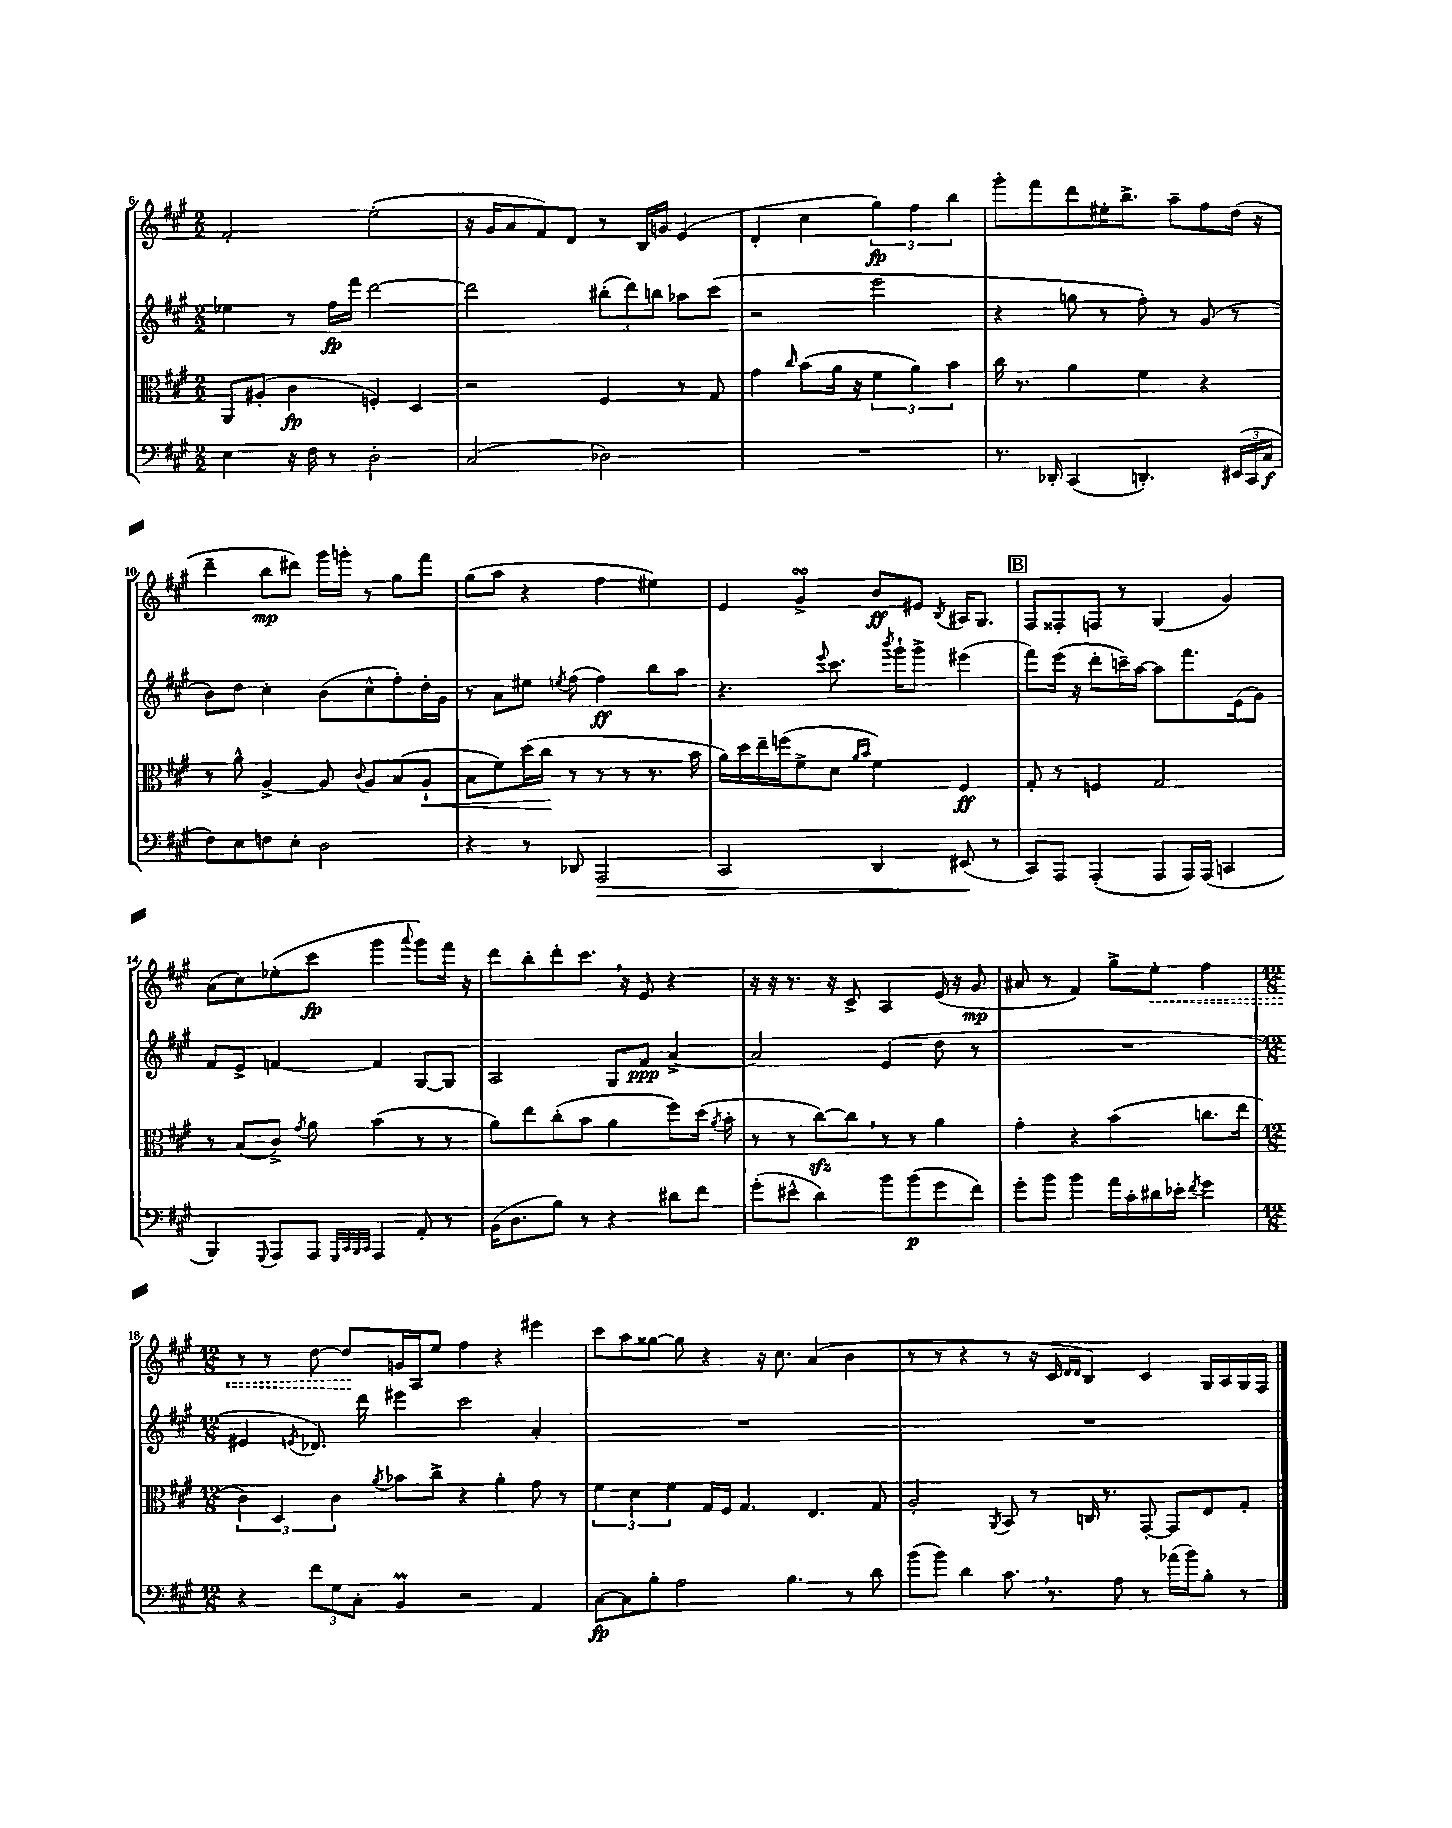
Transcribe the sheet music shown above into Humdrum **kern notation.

**kern	**dynam	**kern	**dynam	**kern	**dynam	**kern	**dynam
*part4	*part4	*part3	*part3	*part2	*part2	*part1	*part1
*staff4	*staff4	*staff3	*staff3	*staff2	*staff2	*staff1	*staff1
*clefF4	*	*clefC3	*	*clefG2	*	*clefG2	*
*k[f#c#g#]	*	*k[f#c#g#]	*	*k[f#c#g#]	*	*k[f#c#g#]	*
*M2/2	*	*M2/2	*	*M2/2	*	*M2/2	*
=6	=6	=6	=6	=6	=6	=6	=6
4E\	.	8AA/L	.	4ee-X\	.	2f#'/	.
.	.	(8A#X'/J	.	.	.	.	.
16r	.	4c#\	fp	8r	.	.	.
16F#\	.	.	.	.	.	.	.
8r	.	.	.	16ff#\LL	fp	.	.
.	.	.	.	16fff#\JJ	.	.	.
2D'\	.	4Fn'/)	.	[2ddd\	.	(2ee'\	.
.	.	4D/	.	.	.	.	.
=7	=7	=7	=7	=7	=7	=7	=7
(2C#/	.	2r	.	2ddd\]	.	16r	.
.	.	.	.	.	.	16g#/KL	.
.	.	.	.	.	.	8a/	.
.	.	.	.	.	.	8f#/)	.
.	.	.	.	.	.	8d/J	.
2D-X\)	.	4F#/	.	(12bb#X'\L	.	8r	.
.	.	.	.	12ddd\)	.	.	.
.	.	.	.	.	.	16B/LL	.
.	.	.	.	12bbn\J	.	.	.
.	.	.	.	.	.	16gn/JJ	.
.	.	8r	.	8aa-X\L	.	(4e/	.
.	.	8G#/	.	(8ccc#\J	.	.	.
=8	=8	=8	=8	=8	=8	=8	=8
1r	.	4g#\	.	2r	.	4d'/	.
.	.	16qqcc#/	.	.	.	.	.
.	.	(8b\L	.	.	.	4cc#\	.
.	.	16a\Jk	.	.	.	.	.
.	.	16r	.	.	.	.	.
.	.	6f#\	.	2eee\	.	6gg#\)	fp
.	.	6a\)	.	.	.	6ff#\	.
.	.	6b\	.	.	.	6bb\	.
=9	=9	=9	=9	=9	=9	=9	=9
8.r	.	16cc#\	.	4r	.	8ggg#'\L	.
.	.	8.r	.	.	.	.	.
.	.	.	.	.	.	8fff#\	.
16DD-X'/	.	.	.	.	.	.	.
(4CC#/	.	4a\	.	8ggn\	.	8ddd\	.
.	.	.	.	8r	.	16ee#X'\K	.
.	.	.	.	.	.	8.bb^\J	.
4.DDn'/)	.	4f#\	.	8ff#'\)	.	.	.
.	.	.	.	8r	.	8aa~\L	.
.	.	4r	.	(8g#/	.	8ff#\	.
(24EE#X/LL	.	.	.	8r	.	(16dd\Jk	.
24CC#/	.	.	.	.	.	.	.
.	.	.	.	.	.	16r	.
24C#/JJ	f	.	.	.	.	.	.
!!LO:LB:g=z
=10	=10	=10	=10	=10	=10	=10	=10
8F#\L)	.	8r	.	8b\L)	.	4ddd~\	.
8E\	.	8a^^\	.	8dd\J	.	.	.
8Fn\	.	[4A^/	.	4cc#'\	.	8bb\L	mp
8E'\J	.	.	.	.	.	8ddd#X\J)	.
2D\	.	8A/]	.	(8b\L	.	16ggg#\LL	.
.	.	.	.	.	.	16gggn'\JJ	.
.	.	8qqc#/	.	.	.	.	.
.	.	8A/L	.	8cc#^^\	.	8r	.
.	.	(8B/	.	8ff#'\)	.	8gg#\L	.
!	!	!	!LO:HP:b	!	!	!	!
.	.	8A`/J	<	16dd'\L	.	8fff#\J	.
.	.	.	.	16g#\JJ	.	.	.
=11	=11	=11	=11	=11	=11	=11	=11
4r	.	8B\L	.	8r	.	(8gg#\L	.
.	.	8f#\)	.	8a\L	.	8aa\J	.
8r	.	(16dd\L	.	8ee#X\J	.	4r	.
.	.	16cc#\JJ	.	.	.	.	.
.	.	.	.	8qeen/	.	.	.
8DD-X/	.	8r	[	(8ff#\	.	.	.
!	!LO:HP:b	!	!	!	!	!	!
2AAA/	>	8r	.	4ff#\)	ff	4ff#\	.
.	.	8r	.	.	.	.	.
.	.	8.r	.	8bb\L	.	4ee#X\)	.
.	.	.	.	8aa\J	.	.	.
.	.	16b\	.	.	.	.	.
=12	=12	=12	=12	=12	=12	=12	=12
2CC#/	.	16a\LL)	.	4.r	.	4e/	.
.	.	16dd\	.	.	.	.	.
.	.	16ee~\	.	.	.	.	.
.	.	(16ffn\J	.	.	.	.	.
.	.	8f#^\	.	.	.	4g#sSsS^/	.
.	.	.	.	8qqeee/	.	.	.
.	.	8d\J	.	8.ccc#\	.	.	.
.	.	16qqa/LL	.	.	.	.	.
.	.	16qqb/JJ	.	.	.	.	.
4DD/	.	4f#\)	.	.	.	8b/L	ff
.	.	.	.	8qbbb/	.	.	.
.	.	.	.	16ggg#`\KL	.	.	.
.	.	.	.	8ggg#^\J	.	8e#X/J	.
.	.	.	.	.	.	8qB/	.
(8EE#X/	.	4F#/	ff	(4eee#X\	.	16A#X/KL	.
.	.	.	.	.	.	8.G#/J	.
8r	]	.	.	.	.	.	.
!!LO:REH:place=s1:t=B
=13	=13	=13	=13	=13	=13	=13	=13
8CC#/L)	.	8G#'/	.	8fff#\L)	.	8F#/L	.
8AAA/J	.	8r	.	(16eee\Jk	.	8F##X'/	.
.	.	.	.	16r	.	.	.
(4AAA'/	.	4Fn/	.	8ddd'\L	.	8Fn/J	.
.	.	.	.	16cccn~\L)	.	8r	.
.	.	.	.	[16aa\JJ	.	.	.
8AAA/L	.	2G#/	.	8aa\L]	.	(4G#/	.
16AAA/L)	.	.	.	8.fff#\	.	.	.
(16AAA/JJ	.	.	.	.	.	.	.
4CCn/	.	.	.	.	.	4g#/)	.
.	.	.	.	(16e\k	.	.	.
.	.	.	.	8g#\J)	.	.	.
!!LO:LB:g=z
=14	=14	=14	=14	=14	=14	=14	=14
4BBB/)	.	8r	.	8f#/L	.	(8a\L	.
.	.	(8B/L	.	8e^/J	.	8cc#\)	.
8qqGGG#/	.	.	.	.	.	.	.
8AAA/L	.	8c#^/J)	.	[4fn/	.	(8ee-X'\	.
.	.	8qg#/	.	.	.	.	.
8AAA/J	.	8a\	.	.	.	8ccc#\J	fp
32qqGGG#/LLL	.	.	.	.	.	.	.
32qqCC#/	.	.	.	.	.	.	.
32qqBBB/	.	.	.	.	.	.	.
32qqCC#/JJJ	.	.	.	.	.	.	.
4AAA/	.	(4b\	.	4f/]	.	4ggg#\	.
.	.	.	.	.	.	8qqaaa/	.
8AA'/	.	8r	.	[8G#/L	.	8ggg#\L)	.
8r	.	8r	.	8G#/J]	.	16fff#\Jk	.
.	.	.	.	.	.	16r	.
=15	=15	=15	=15	=15	=15	=15	=15
(16BB\KL	.	8a\L)	.	2A/	.	8ddd\L	.
8.D\	.	.	.	.	.	.	.
.	.	8ee\	.	.	.	8bb'\	.
8B\J)	.	(8cc#'\	.	.	.	8ddd'\	.
8r	.	8b\J	.	.	.	8.ccc#,\J	.
4r	.	4a\	.	8G#/L	.	.	.
.	.	.	.	.	.	16r	.
.	.	.	.	8f#/J	ppp	8e/	.
8d#X\L	.	8ff#\L)	.	[4a^/	.	4r	.
8f#\J	.	(16dd\Jk	.	.	.	.	.
.	.	8qa/	.	.	.	.	.
.	.	16b'\	.	.	.	.	.
=16	=16	=16	=16	=16	=16	=16	=16
(8g#'\L	.	8r	.	2a/]	.	16r	.
.	.	.	.	.	.	16r	.
8e#X^^\J	.	8r	.	.	.	8.r	.
4d\)	.	[8cc#zz\L)	.	.	.	.	.
.	.	.	.	.	.	16r	.
.	.	8cc#,\J]	.	.	.	8c#^/	.
8b\L	.	8r	.	(4e/	.	4A/	.
(8b\	p	8r	.	.	.	.	.
8g#\	.	4a\	.	8dd\	.	(16e/	.
.	.	.	.	.	.	16r	.
8f#\J)	.	.	.	8r	.	8g#/	mp
=17	=17	=17	=17	=17	=17	=17	=17
8g#'\L	.	4g#'\	.	1r	.	8a#X/	.
8b\J	.	.	.	.	.	8r	.
4b\	.	4r	.	.	.	4f#/)	.
16a\LL	.	(4b\	.	.	.	8gg#^\L	.
16c#'\	.	.	.	.	.	.	.
!	!	!	!	!	!	!	!LO:HP:b
16d#X\	.	.	.	.	.	8ee'\J	<
16e-X'\JJ	.	.	.	.	.	.	.
8qf#/	.	.	.	.	.	.	.
4g#\	.	8.ccn\L	.	.	.	4ff#\	.
.	.	16ee\Jk	.	.	.	.	.
!!LO:LB:g=z
=18	=18	=18	=18	=18	=18	=18	=18
*M12/8	*	*M12/8	*	*M12/8	*	*M12/8	*
4r	.	6c#\)	.	4e#X/	.	8r	.
.	.	.	.	.	.	8r	.
.	.	6D/	.	.	.	.	.
.	.	.	.	8qen/	.	.	.
12f#\L	.	.	.	8.d-X/)	.	[8dd\	.
12G#\	.	6c#\	.	.	.	.	.
.	.	.	.	.	.	8dd/L]	.
12C#'\J	.	.	.	.	.	.	.
.	.	.	.	16ddd\	.	.	.
.	.	8qa/	.	.	.	.	.
4BBM/	.	8b-X\L	.	4eee#X\	.	16gn/L	[
.	.	.	.	.	.	16A/J	.
.	.	8cc#^\J	.	.	.	8ee/J	.
2r	.	4r	.	2ccc#\	.	4ff#\	.
.	.	4a'\	.	.	.	4r	.
4AA/	.	8g#\	.	4a'/	.	4eee#X\	.
.	.	8r	.	.	.	.	.
=19	=19	=19	=19	=19	=19	=19	=19
[8C#\L	fp	6f#\	.	1.r	.	8ccc#\L	.
8C#\]	.	.	.	.	.	8aa\	.
.	.	6d\	.	.	.	.	.
8B'\J	.	.	.	.	.	[8gg##X\J	.
.	.	6f#\	.	.	.	.	.
2A\	.	.	.	.	.	8gg##\]	.
.	.	16G#/LL	.	.	.	4r	.
.	.	16F#/JJ	.	.	.	.	.
.	.	4.G#/	.	.	.	.	.
.	.	.	.	.	.	16r	.
.	.	.	.	.	.	8.cc#\	.
4.B\	.	.	.	.	.	.	.
.	.	4.E/	.	.	.	(4a/	.
8r	.	.	.	.	.	4b\	.
8d\	.	8G#/	.	.	.	.	.
=20	=20	=20	=20	=20	=20	=20	=20
(8b\L	.	2A'/	.	1.r	.	8r	.
8b\J)	.	.	.	.	.	8r	.
4d\	.	.	.	.	.	4r	.
.	.	8qAA/	.	.	.	.	.
8.c#,\	.	8BB/	.	.	.	8r	.
.	.	8r	.	.	.	16r	.
8.r	.	.	.	.	.	16c#/	.
.	.	.	.	.	.	16qqd/LL	.
.	.	.	.	.	.	16qqd/JJ	.
.	.	16Cn/	.	.	.	4B/)	.
.	.	8.r	.	.	.	.	.
8A\	.	.	.	.	.	.	.
8r	.	[8GG#'/	.	.	.	4c#/	.
(16a-X\LL	.	8GG#/L]	.	.	.	.	.
16b\J)	.	.	.	.	.	.	.
8B'\J	.	8E/	.	.	.	16G#/LL	.
.	.	.	.	.	.	16A/	.
8r	.	8G#'/J	.	.	.	16G#/	.
.	.	.	.	.	.	16F#/JJ	.
==	==	==	==	==	==	==	==
*-	*-	*-	*-	*-	*-	*-	*-
